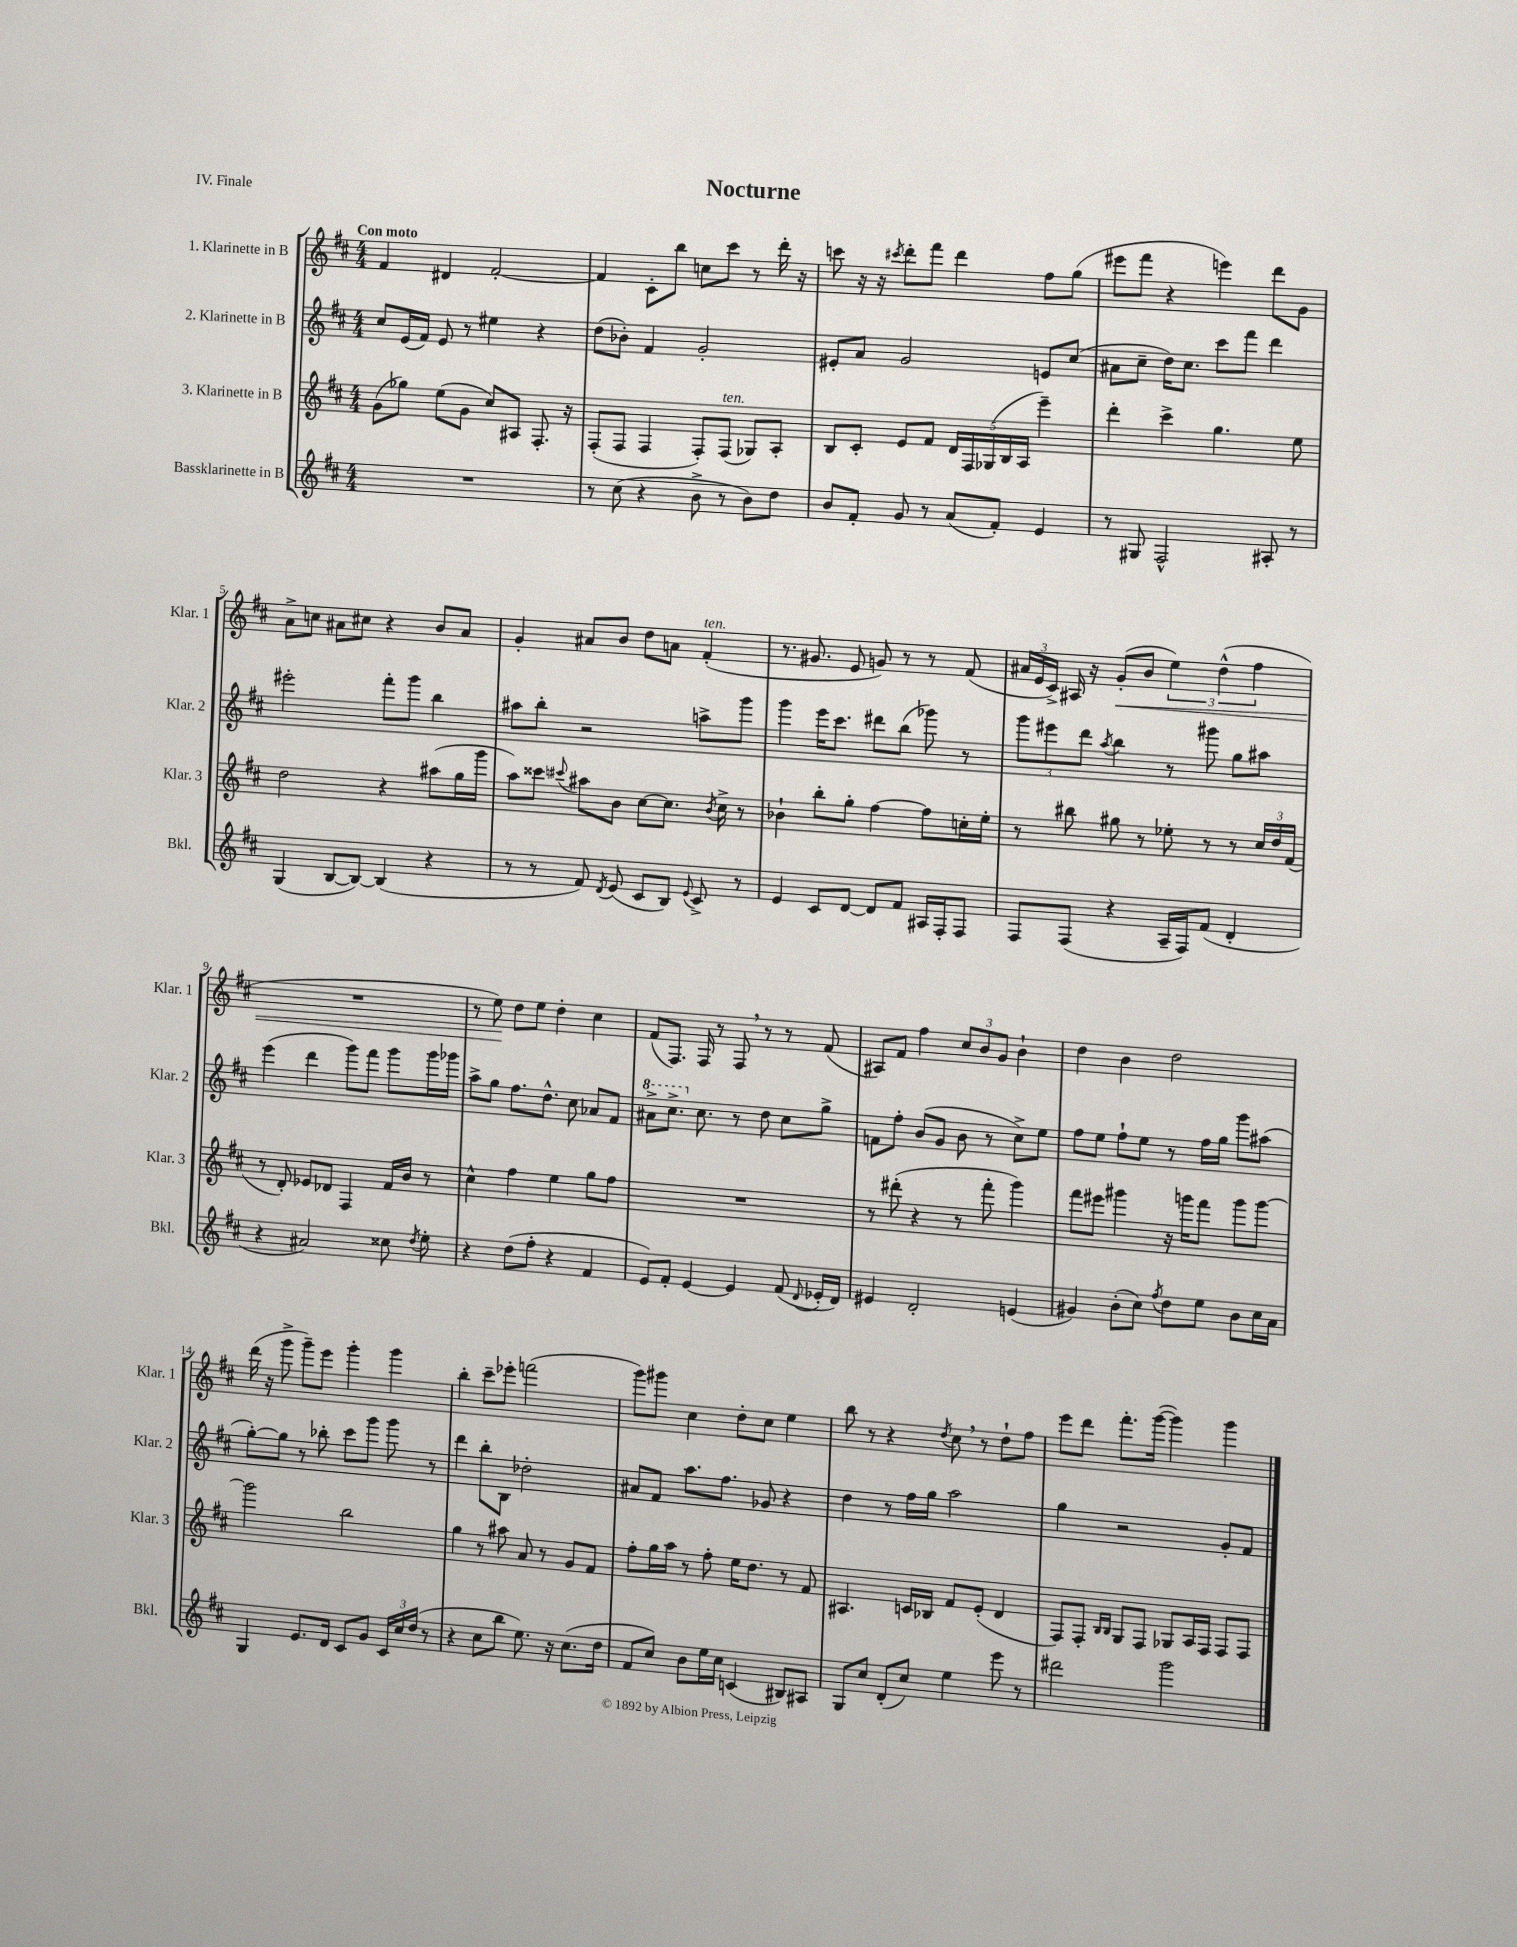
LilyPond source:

\header { title = "Nocturne" piece = "IV. Finale" }
<<
\new StaffGroup <<
\new Staff = "s0" \with { instrumentName = "1. Klarinette in B" shortInstrumentName = "Klar. 1" } {
    \clef treble \key d \major \numericTimeSignature \time 4/4 \tempo "Con moto"
    \autoBeamOff fis'4 dis'4 fis'2~-. |
    fis'4 cis'8[-. b''8] c''8[ cis'''8] r8 d'''16-. r16 |
    c'''8 r16 r16 \acciaccatura { cis'''8 } d'''8[-. fis'''8] d'''4 fis''8[ g''8]( |
    eis'''8[ fis'''8] r4 e'''4) d'''8[ g'8] |
    a'8[-> c''8] ais'8[ cis''8] r4 b'8[ ais'8] |
    g'4-. ais'8[ b'8] d''8[ a'8] fis'4-.^\markup { \italic "ten." }( |
    r8. gis'8. e'8 g'8) r8 r8 fis'8( |
    \tuplet 3/2 { ais'16[ e'16 cis'16]->) } ais16 r16 g'8[-.\<( b'8] \tuplet 3/2 { e''4) d''4-^( fis''4 } |
    R1 |
    r8 e''8\!) d''8[ e''8] d''4-. cis''4 |
    fis'8[( fis8.]) fis16 r8 fis8 \breathe r8 r8 fis'8( |
    ais8[) fis'8] fis''4 \tuplet 3/2 { cis''8[ b'8 g'8] } b'4-! |
    d''4 b'4 d''2 |
    d'''16( r16 g'''8-> g'''8[--) e'''8] g'''4-. g'''4 |
    b''4-. cis'''8[-- ees'''8]-. f'''2( |
    g'''8[) gis'''8] cis''4 d''8[-. cis''8] e''4 |
    b''8 r8 r4 \acciaccatura { d''8 } cis''8 \breathe r8 d''8[-! fis''8] |
    e'''8[ d'''8] fis'''8.[-. g'''16]~( g'''4) g'''4 \bar "|." |
}
\new Staff = "s1" \with { instrumentName = "2. Klarinette in B" shortInstrumentName = "Klar. 2" } {
    \clef treble \key d \major \numericTimeSignature \time 4/4
    \autoBeamOff cis''8[ e'16( fis'16]) e'8 r8 eis''4 r4 |
    d''8[( bes'8]-.) fis'4 g'2-. |
    eis'8[-. a'8] g'2 e'8[ cis''8]( |
    ais'8[ cis''8]-- d''16[) cis''8.] cis'''8[ fis'''8] d'''4 |
    eis'''2-. fis'''8[-. g'''8] b''4 |
    ais''8[ b''8]-. r2 a''8[-> g'''8] |
    g'''4 e'''16[ cis'''8.] dis'''8[ b''8]( ges'''8) r8 |
    \tuplet 3/2 { g'''8[ eis'''8 d'''8] } \acciaccatura { a''8 } b''4 r8 gis'''8 g''8[ ais''8] |
    e'''4( d'''4 g'''8[) fis'''8] g'''8[ g'''16 ges'''16] |
    a''8[-> g''8] fis''8.[ d''8.]-^ cis''8 aes'8[ fis'8] |
    \ottava #1 ais''8[-> cis'''8.]-> \ottava #0 cis''8. r8 d''8 cis''8[ g''8]-> |
    f'8[ fis''8]-. b'8[( g'8] b'8 r8 cis''8[->) e''8] |
    fis''8[ e''8] fis''8[-! e''8] r8 fis''16[ g''16] g'''8[ ais''8]( |
    g''8[~-.) g''8] r8 bes''8-. cis'''8[ g'''8] g'''8 r8 |
    d'''4 b''8[-. b8] des''2-. |
    ais'8[ fis'8] a''8.[ fis''8.] ges'8 r4 |
    d''4 r8 fis''16[ g''16] a''2 |
    g''4 r2 g'8[-. fis'8] \bar "|." |
}
\new Staff = "s2" \with { instrumentName = "3. Klarinette in B" shortInstrumentName = "Klar. 3" } {
    \clef treble \key d \major \numericTimeSignature \time 4/4
    \autoBeamOff g'8[( ges''8]) e''8[( g'8] cis''8[) ais8] fis8.-. r16 |
    fis8[-.( fis8] fis4 fis8[-.) fis8]^\markup { \italic "ten." }( ges8[) a8]-. |
    b8[ cis'8]-. e'8[ fis'8] \tuplet 5/4 { d'16[ fis16 ges16( b16 a16] } e'''4--) |
    d'''4-. cis'''4-> g''4. e''8 |
    d''2 r4 ais''8[( g''16 g'''16] |
    a''8[) cisis'''8] \appoggiatura { cis'''8 } ais''8[ b'8] cis''8[~ cis''8.] \acciaccatura { b'8 } cis''16-> r8 |
    bes'4-! b''8[-. g''8]-. fis''4~ fis''8[ c''16-. e''16]-. |
    r8 bis''8 gis''8 r8 ees''8-. r8 r8 \tuplet 3/2 { cis''16[ d''16 fis'16]( } |
    r8 d'8-.) ees'8[ des'8] fis4 fis'16[ b'16] r8 |
    cis''4-^ fis''4 e''4 g''8[ fis''8] |
    R1 |
    r8 dis'''8-.( r4 r8 fis'''8-. g'''4) |
    fis'''8[ eis'''8] gis'''4 r16 g'''16[ fis'''8] g'''8[ g'''8]~ |
    g'''2 b''2 |
    g''4 r8 ais''8 a'8 r8 g'8[ fis'8] |
    fis''8[-. g''16 a''16] r8 fis''8-. e''16[ d''8.] r8 fis'8 |
    ais4. c'16[ bes16] fis'8[ e'8]-.( d'4 |
    fis8[) fis8]-. \grace { b16[ b16] } g8[ fis8] ges8[ a16 fis16] fis8[ fis8] \bar "|." |
}
\new Staff = "s3" \with { instrumentName = "Bassklarinette in B" shortInstrumentName = "Bkl." } {
    \clef treble \key d \major \numericTimeSignature \time 4/4
    \autoBeamOff R1 |
    r8 cis''8( r4 b'8-> r8 b'8[) d''8] |
    b'8[ fis'8]-. g'8 r8 a'8[( fis'8]-.) e'4 |
    r8 gis8 fis2-^ ais8-. r8 |
    g4( b8[~ b8]~) b4( r4 |
    r8 r8 fis'8) \acciaccatura { d'8 } e'8( cis'8[ b8]) \appoggiatura { e'8 } cis'8-> r8 |
    e'4 cis'8[ d'8]~ d'8[ fis'8] ais16[ fis16-. fis8] |
    fis8[ fis8]( r4 a16[-- fis16) fis'8]( d'4-. |
    r4 ais'2) cisis''8 \acciaccatura { d''8 } e''8-. |
    r4 d''8[( fis''8]-. r4 fis'4 |
    e'8[) fis'8]-. e'4~ e'4 fis'8( \appoggiatura { d'8 } ees'16[-. d'16]) |
    eis'4 d'2-. e'4( |
    gis'4) b'8[-.( cis''8]) \acciaccatura { fis''8 } d''8[ e''8] b'8[ cis''16 a'16] |
    g4 e'8.[ d'16] cis'8[ g'8] \tuplet 3/2 { cis'16[ cis''16 d''16]( } r8 |
    r4 cis''8[ b''8] e''8.) r16 cis''8.[( d''16] |
    fis'8[ cis''8]) b'8[ e''16 cis''16] c'4( bis8[) ais8] |
    g8[ cis''8] d'8[-.( cis''8]) e''4 e'''8 r8 |
    dis'''2 g'''2 \bar "|." |
}
>>
>>
